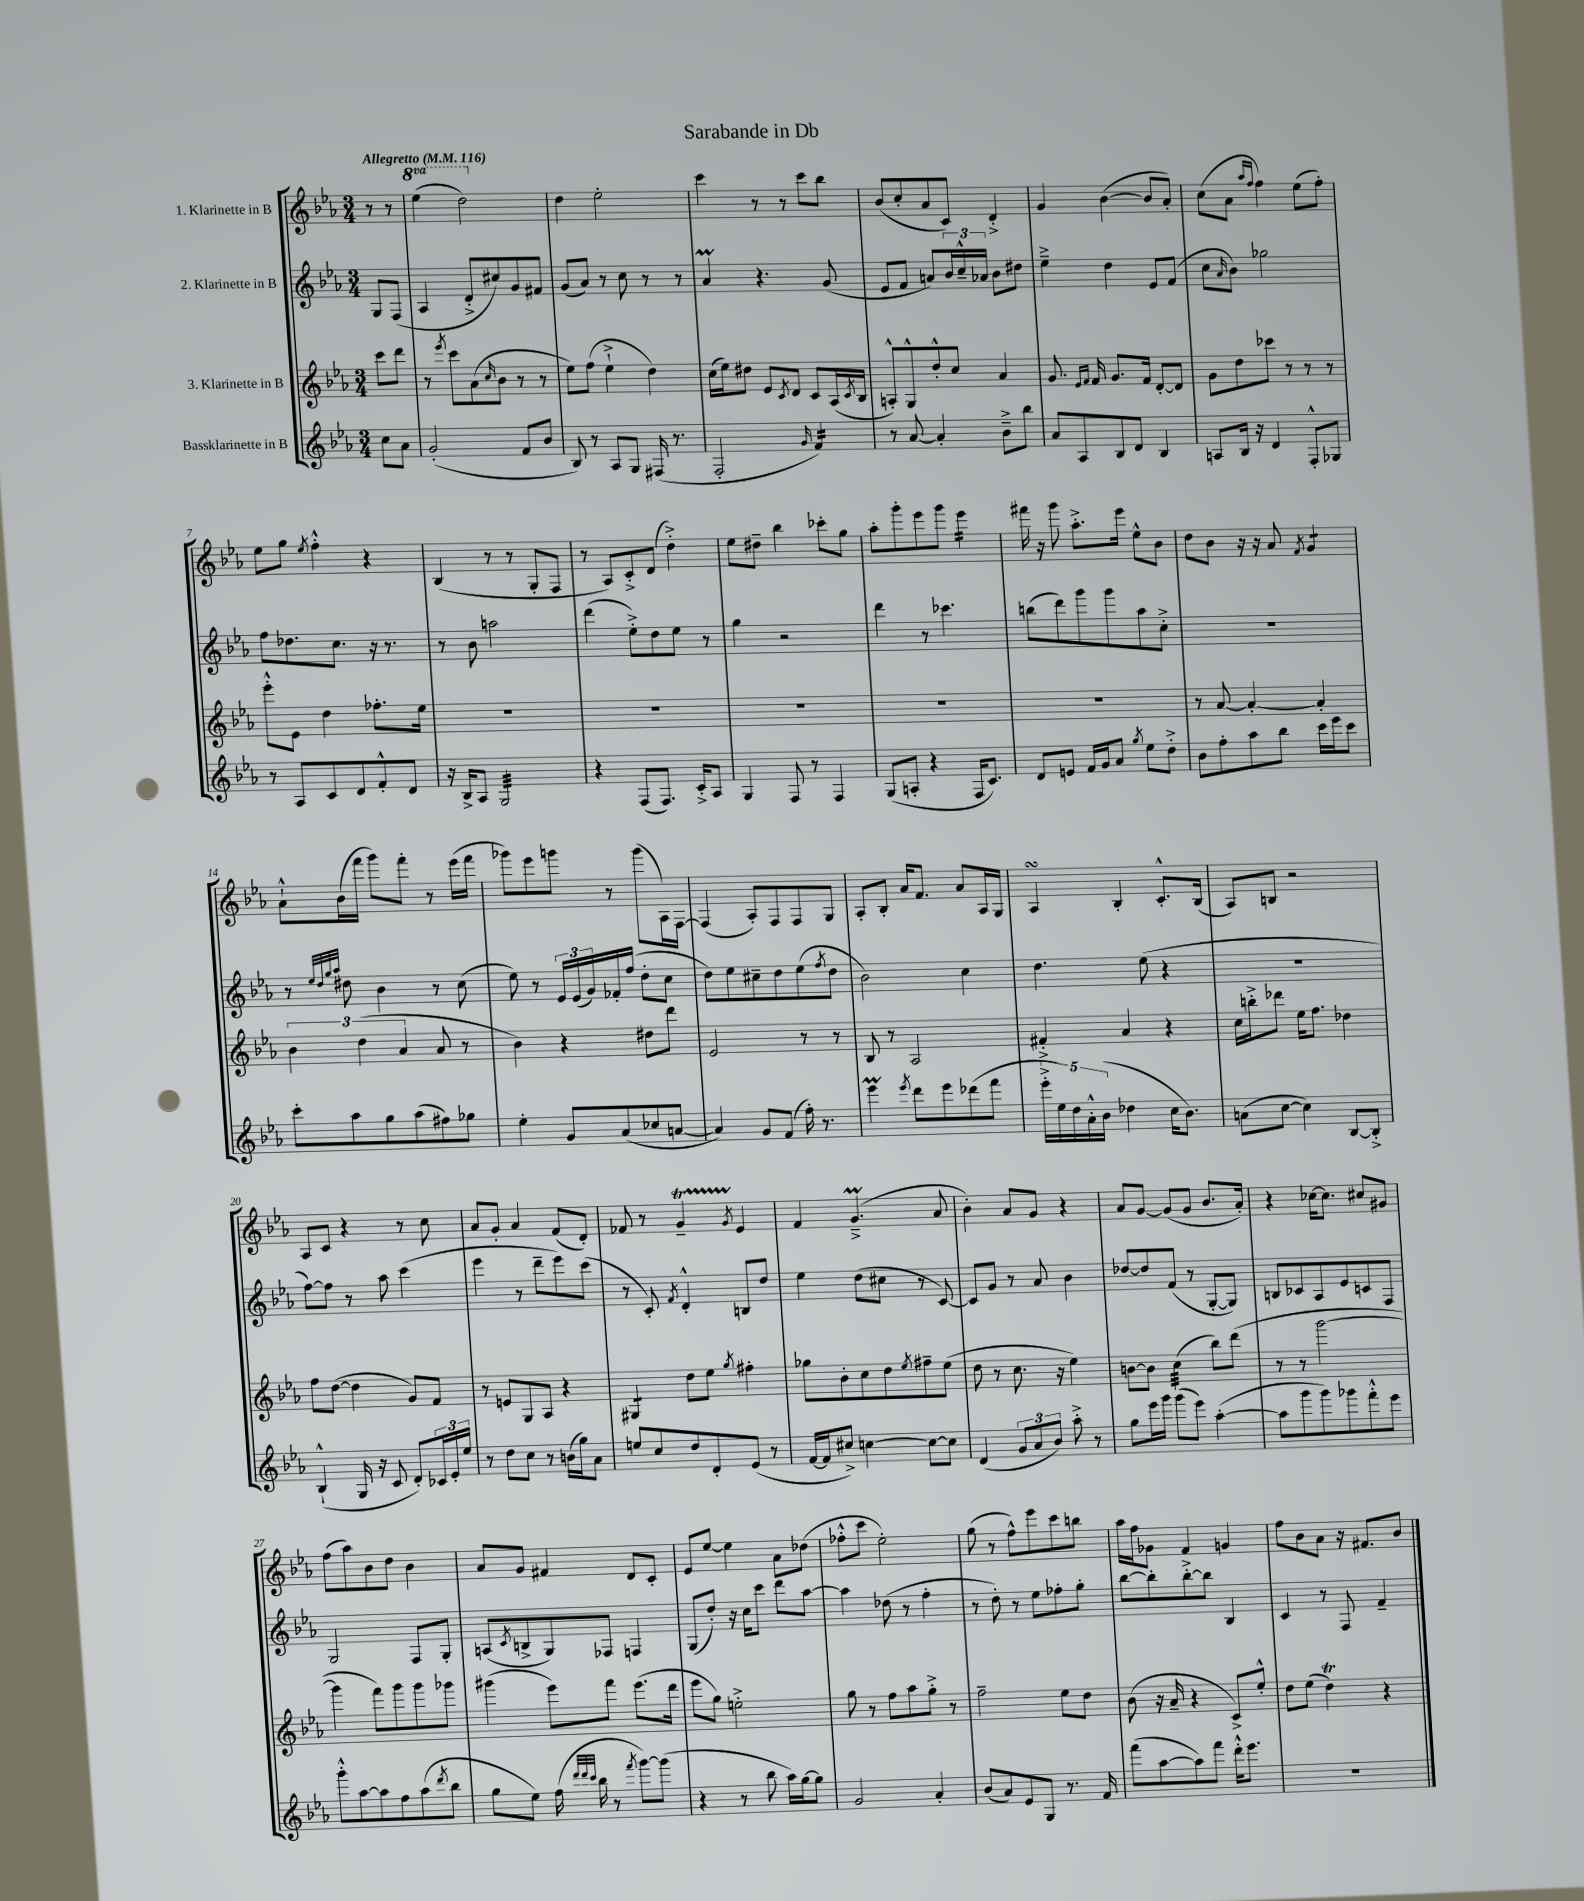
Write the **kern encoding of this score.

**kern	**kern	**kern	**kern
*staff4	*staff3	*staff2	*staff1
*clefG2	*clefG2	*clefG2	*clefG2
*k[b-e-a-]	*k[b-e-a-]	*k[b-e-a-]	*k[b-e-a-]
*M3/4	*M3/4	*M3/4	*M3/4
*MM116	*MM116	*MM116	*MM116
8cc	8ccc	8G	8r
8a-	8ddd	(8F	8r
=	=	=	=
(2g'	8r	4A-	(4eee-
.	8qeee-	.	.
.	8ccc	.	.
.	(8a-	8d'^	2ddd)
.	16qqcc	.	.
.	8b-	8cc#)	.
8f	8r	8g	.
8b-	8r	8f#	.
=	=	=	=
8B-)	8ee-)	(8g	4dd
8r	(8ff	8a-)	.
8A-	4ee-`^	8r	2ee-'
8G	.	8cc	.
(16F#	4dd)	8r	.
8.r	.	.	.
.	.	8r	.
=	=	=	=
2F'	(16cc	4a-	4ccc
.	16ee-)	.	.
.	8dd#	.	.
.	8e-	4.r	8r
.	8qc	.	.
.	8d	.	8r
16qqg	.	.	.
4f)	8c	.	8ccc
.	(16A-	(8g	8bb-
.	8qc	.	.
.	16B-	.	.
=	=	=	=
8r	8A'^^)	8e-	(8b-
[8a-	8G^^	8f	8cc'
4a-']	8dd'^^	8a)	8a-
.	8cc	24b-	8c)
.	.	24cc~^^	.
.	.	24a-	.
8b-~^	4a-	8b-	4d'^
8bb-	.	8dd#	.
=	=	=	=
8a-	8.g	4ee-~^	4g
8A-	.	.	.
.	16qqe-	.	.
.	16qqf	.	.
.	16f	.	.
8B-	8.g	4dd	([4b-
8d	.	.	.
.	16f	.	.
4B-	[8d'	8e-	8b-]
.	8d]	(8f	8a-')
=	=	=	=
8A	8g	8cc	(8cc
.	.	16qqa-	.
16B-	8dd	8b-)	8a-
16r	.	.	.
.	.	.	16qqaa-
.	.	.	16qqff
4d	8ccc-	2gg-	4ff)
.	8r	.	.
8F'^^	8r	.	(8ee-
8G-	8r	.	8ff')
=	=	=	=
8r	8eee-'^^	8ff	8ee-
8A-	8e-	8.dd-	8gg
.	.	.	8qee-
8c	4dd	.	4ff'^^
.	.	8.cc	.
8d	.	.	.
8f'^^	8.ff-'	16r	4r
.	.	8.r	.
8d	.	.	.
.	16ee-	.	.
=	=	=	=
16r	2.r	8r	(4B-
16B-^	.	.	.
8A-	.	8b-	.
2G	.	2aa	8r
.	.	.	8r
.	.	.	8G'
.	.	.	8F
=	=	=	=
4r	2.r	(4ddd	8r
.	.	.	8A-)
(8F	.	8ee-'^)	8c'^
8.F)	.	8dd	(8d
.	.	8ee-	4dd'^)
16c'^	.	.	.
8A-	.	8r	.
=	=	=	=
4G	2.r	4gg	8ee-
.	.	.	8dd#~
8F	.	2r	4bb-
8r	.	.	.
4F	.	.	8ccc-'
.	.	.	8gg
=	=	=	=
(8G	2.r	4ddd	8aa-'
8A'	.	.	8ggg'
4r	.	8r	8eee-
.	.	4.ccc-	8ggg
16F	.	.	4eee-
8.c)	.	.	.
=	=	=	=
8d	2.r	(8bb	16fff#
.	.	.	16r
8e	.	8ddd)	8ggg
16f	.	8ggg	8.aa-'^
16g	.	.	.
8a-	.	8ggg	.
.	.	.	16eee-
8qgg	.	.	.
8ee-	.	8aa-	8ee-^^
8dd'^	.	8cc'^	8b-
=	=	=	=
8b-	8r	2.r	8dd
8ff'	[8a-	.	8b-
8aa-	4a-'_	.	16r
.	.	.	16r
8bb-	.	.	8a-
.	.	.	8qf
16ccc	4a-']	.	4g
16eee-	.	.	.
8ccc	.	.	.
=	=	=	=
8ccc'	6b-	8r	8a-`^^
.	.	32qqee-	.
.	.	32qqdd	.
.	.	32qqgg	.
.	.	32qqaa-	.
8aa-	.	8dd#	(16b-
.	(6dd	.	.
.	.	.	16fff
8gg	.	4b-	8ggg)
.	6a-	.	.
(8aa-	.	.	8fff'
8ff#)	8a-	8r	8r
8gg-	8r	(8cc	(16eee-
.	.	.	16fff
=	=	=	=
4ee-'	4b-)	8ee-)	8ggg-)
.	.	8r	8eee-
8g	4r	24e-	8ggg
.	.	(24e-	.
.	.	24g)	.
(8a-	.	16f-'	8r
.	.	(16ff	.
8cc-	8dd#	8dd'	(8ggg
[8a	8ddd	8cc	16A-)
.	.	.	[16F
=	=	=	=
4a])	2e-	8dd)	(4F]
.	.	8ee-	.
8g	.	8cc#~	8A-')
(8f	.	8dd	8F
16ff')	8r	(8ee-	8F
8.r	.	.	.
.	.	8qff	.
.	8r	8dd	8G
=	=	=	=
4eee-	8B-	2b-)	8A-'
.	8r	.	8B-'
8qeee-	.	.	.
8ddd	2A-	.	16a-
.	.	.	8.f
8eee-	.	.	.
(8ddd-	.	4cc	8a-
8fff	.	.	16A-
.	.	.	16G
=	=	=	=
20eee-'^	4f#'^	4.dd	4A-
20ee-)	.	.	.
20dd	.	.	.
20a-'^^	.	.	.
(20b-	.	.	.
4dd-	4a-	.	4B-'
.	.	(8ee-	.
16cc	4r	4r	8.c'^^
8.b-)	.	.	.
.	.	.	(16B-
=	=	=	=
(8a	16cc	2.r	8A-)
.	16bb'^	.	.
[8cc	8ddd-	.	8B
4cc])	16ee-	.	2r
.	8.ff	.	.
[8B-	4dd-	.	.
8B-'^]	.	.	.
=	=	=	=
(4B-`^^	8ff	[8ff)	8A-
.	([8dd	8ff]	8c
16G	4dd]	8r	4r
16r	.	.	.
8c	.	8aa-	.
8d')	8g)	(4ccc	8r
24c-	8f	.	8cc
24e-'	.	.	.
24ee-	.	.	.
=	=	=	=
8r	8r	4eee-	8a-
8dd	8e	.	8g'
8cc	8G	8r	4a-
8r	8A-	8ddd~	.
(16b	4r	8eee-)	(8f
16gg)	.	.	.
8a-	.	(8ccc	8d')
=	=	=	=
8ee	4G#	8r	8f-
8cc	.	8c')	8r
.	.	8qf	.
8dd	8dd	4d'^^	4g~
8d'	8ee-	.	.
.	8qgg	.	8qg
(8e-	4ff#'	8B	4e-
8r	.	8dd	.
=	=	=	=
[16f	8gg-	4ee-	4f
16f]	.	.	.
8cc#^)	8b-'	.	.
[4cc	8cc	(8dd	(4.g~^
.	8dd	8cc#	.
.	8qee-	.	.
8cc_	8ff#~	8r	.
8cc]	(8ee-	[8c)	8a-
=	=	=	=
(4d	8dd	8c]	4b-')
.	8r	8g	.
12g	8.cc	8r	8a-
12a-	.	.	.
.	.	8a-	8g
12b-)	.	.	.
.	16r	.	.
8aa-'^	4ee-)	4b-	4r
8r	.	.	.
=	=	=	=
8gg	[8b	[8dd-	8a-
16eee-	8b]	8dd-]	[8g
16ggg	.	.	.
(8ggg	(4cc	(8f	(8g]
8eee-)	.	8r	8g
([4aa-'	8bb-)	[8G'	8.b-
.	(8ddd	8G])	.
.	.	.	16a-')
=	=	=	=
8aa-]	8r	8B	4r
8ggg	8r	8c-	.
8ggg)	[2ggg	8A-	[16cc-
.	.	.	8.cc-]
8ggg-	.	8e-	.
8fff'^^	.	8c	8cc#
8eee-	.	8F	8g#
=	=	=	=
8ggg'^^	4ggg]	2G	(8ff
[8aa-	.	.	8aa-)
8aa-]	8fff)	.	8b-
8ff	8ggg	.	8dd
(8aa-	8ggg	8F	4b-
8qddd	.	.	.
8bb-	8ggg-	8G'	.
=	=	=	=
8gg	(4ggg#	(8A	8a-
.	.	8qc	.
8ee-)	.	8B^	8g
(16ff	8eee-)	8G)	4f#
32qqddd	.	.	.
32qqddd	.	.	.
32qqccc	.	.	.
16bb-	.	.	.
8r	8fff	8F-	.
8qfff	.	.	.
[8ggg)	(8.eee-	4F	8d
(8ggg]	.	.	8c'
.	16ddd	.	.
=	=	=	=
4r	8eee-	(8G	8e-
.	8gg)	8dd')	[8ee-
8r	2ee'^	16r	4ee-]
.	.	16cc	.
8bb-	.	8ccc	.
16aa-)	.	8ddd	8a-
[16gg	.	.	.
8gg]	.	[8aa-	(8dd-
=	=	=	=
2g	8gg	4aa-]	8ff-'^^
.	8r	.	8ccc
.	8ff	(8dd-	2ee-')
.	8aa-	8r	.
4a-'	8gg'^	4ff'	.
.	8r	.	.
=	=	=	=
(8b-	2ff~	8r	(8gg
8a-)	.	8dd')	8r
8e-	.	8r	8ff^^)
8G	.	8ee-	8eee-
8.r	8ee-	8ff-'	8ccc
.	8dd	8gg'	8bb
16f	.	.	.
=	=	=	=
(8fff	(8b-	[8bb-	16aa-
.	.	.	16ff
[8aa-	16r	8bb-']	8g-
.	16a-~	.	.
8aa-])	4r	[8bb-'^	4f
8fff	.	8bb-]	.
16ddd'^^	8c^)	4B-	4g
8.eee-	.	.	.
.	8ee-'^^	.	.
=	=	=	=
2.r	8dd	4c	8ff
.	(8ee-	.	8b-
.	4dd)	8r	8a-
.	.	8F	16r
.	.	.	8.f#
.	4r	4f~	.
.	.	.	8b-
==	==	==	==
*-	*-	*-	*-
